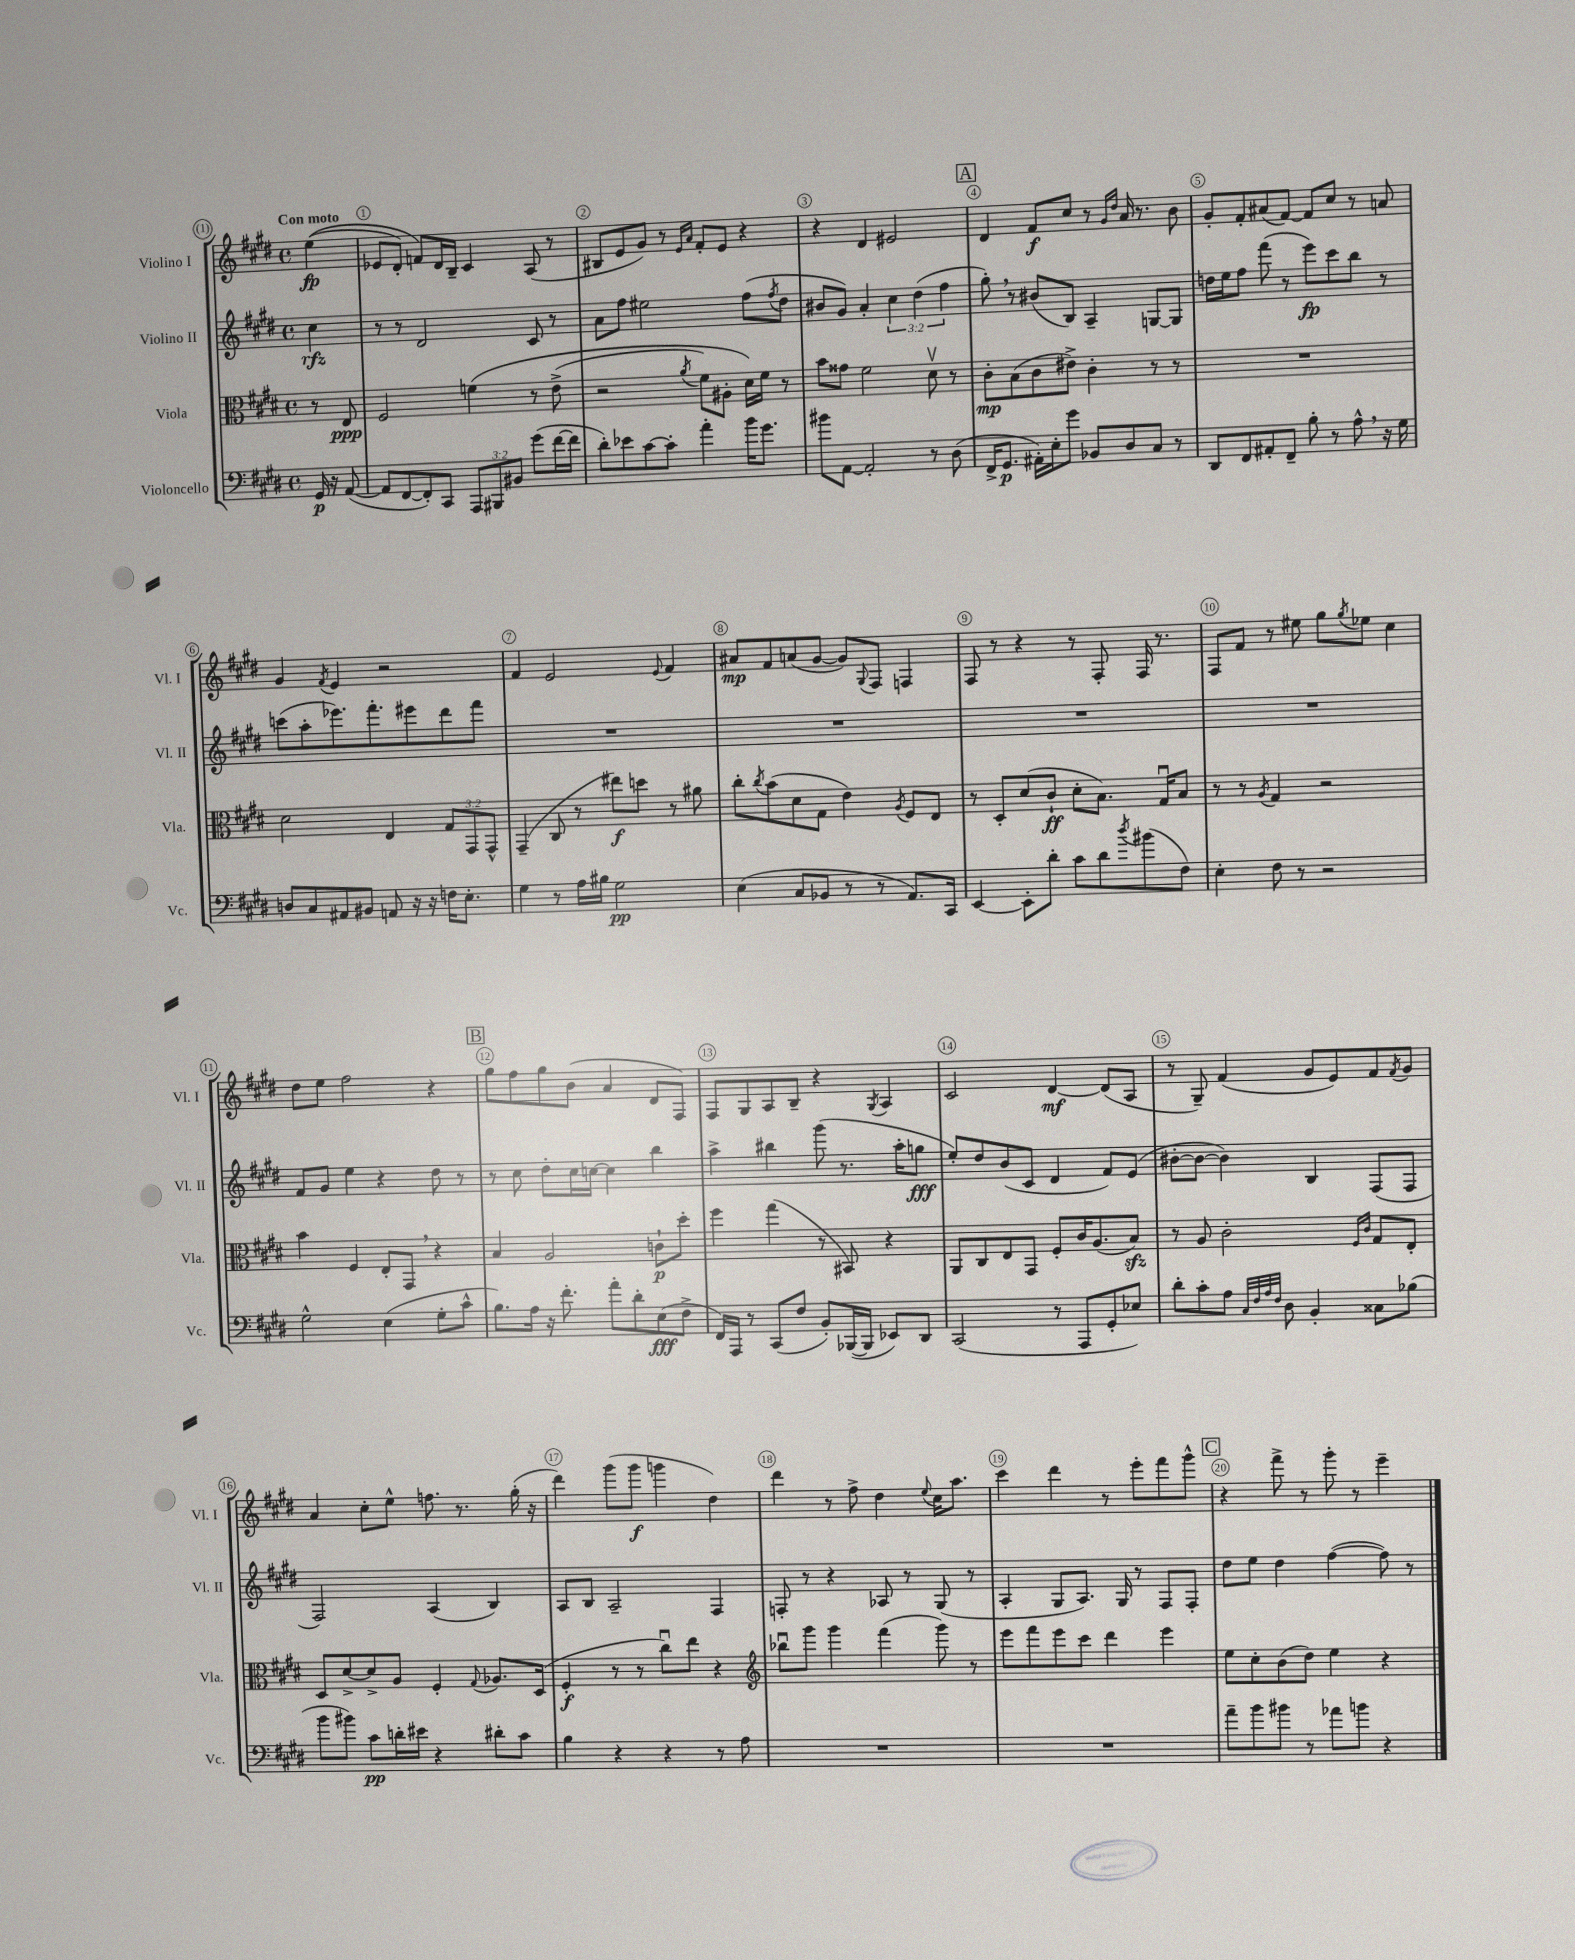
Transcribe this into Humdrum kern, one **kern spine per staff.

**kern	**kern	**kern	**kern
*staff4	*staff3	*staff2	*staff1
*clefF4	*clefC3	*clefG2	*clefG2
*k[f#c#g#d#]	*k[f#c#g#d#]	*k[f#c#g#d#]	*k[f#c#g#d#]
*M4/4	*M4/4	*M4/4	*M4/4
*met(c)	*met(c)	*met(c)	*met(c)
16GG#	8r	4cc#	&((4ee
16r	.	.	.
([8AA	8E	.	.
=	=	=	=
8AA]	2F#	8r	8e-
[8FF#	.	8r	8d#')
8FF#'])	.	2d#	8f&)
8CC#	.	.	16d#
.	.	.	16B~
12AAA	&(4f	.	4c#
12BBB#	.	.	.
12BB#	.	.	.
(8g#	8r	8c#	(8A
[16f#	(8e^	8r	8r
16f#]	.	.	.
=	=	=	=
8d#')	2r	8a	8B#
8e-	.	8ff#	8e
[8c#	.	2ee#	8g#)
8c#']	.	.	8r
.	.	.	16qqe
.	8qa	.	16qqa
4a'	8f#)	.	8f#'
.	8A#'	.	8e
16b	16d#&)	(8ff#	4r
8.g#	16f#	.	.
.	.	8qff#	.
.	8r	8dd#	.
=	=	=	=
8b#	8b	8b#	4r
[8AA	8g##	8g#)	.
2AA']	2f#	4a'	4d#
.	.	6cc#	2e#
.	.	(6dd#	.
8r	8d#v	.	.
.	.	6ff#	.
(8D#	8r	.	.
=	=	=	=
16FF#^	8c#'	8gg#')	4d#
8.GG#	.	.	.
.	(8B	8r	.
16AA#')	8c#	(8b#	8f#
16E'	.	.	.
8g#	8e#^)	8B)	8cc#
8BB-	4c#'	4A~	8r
.	.	.	16qqg#
.	.	.	16qqdd#
8D#	.	.	16a
.	.	.	8.r
8C#	8r	[8G	.
8r	8r	8G]	8b
=	=	=	=
8DD#	1r	16dd	8g#'
.	.	16ee	.
8FF#	.	8ff#	8f#'
8AA#'	.	(8fff#	(8a#
8FF#~	.	8r	[8f#)
8B'	.	8eee)	8f#]
8r	.	8ccc#	8cc#
8A^^	.	8bb	8r
16r	.	8r	8a
16G#	.	.	.
=	=	=	=
8D	2d#	(8ccc	4g#
8C#	.	8aa'	.
.	.	.	8qf#
8AA#	.	8.eee-)	4e
8BB#	.	.	.
.	.	8.fff#'	.
8AA	4E	.	2r
16r	.	8eee#	.
16r	.	.	.
16F	12G#	8ddd#	.
8.E'	.	.	.
.	12GG#	.	.
.	.	8fff#	.
.	12GG#^^	.	.
=	=	=	=
4G#	(4GG#~	1r	4f#
8r	8C#	.	2e
16A	8r	.	.
16B#	.	.	.
2G#	8ee#)	.	.
.	8dd	.	.
.	.	.	8qqe
.	8r	.	4f#
.	8a#	.	.
=	=	=	=
(4E	8cc#'	1r	8a#
.	8qcc#	.	.
.	(8b	.	8f#
8C#	8d#	.	(8a
8BB-	8G#	.	[8g#
8r	4e)	.	8g#])
.	.	.	8qqG#
8r	.	.	8F#
.	8qA	.	.
8.AA)	8F#	.	4F
.	8E	.	.
16CC#	.	.	.
=	=	=	=
[4EE	8r	1r	8F#
.	8D#'	.	8r
8EE']	(8d#	.	4r
8d#'	8c#`	.	.
8c#	8d#'	.	8r
8d#	8.B)	.	8F#'
8qdd#	.	.	.
(8b#	.	.	16F#
.	16G#u	.	8.r
8F#)	8B	.	.
=	=	=	=
4E'	8r	1r	8F#
.	8r	.	8f#
.	8qA	.	.
8F#	4G#	.	8r
8r	.	.	8ee#
2r	2r	.	8gg#
.	.	.	8qgg#
.	.	.	8ee-
.	.	.	4cc#
=	=	=	=
2G#^^	4b	8f#	8dd#
.	.	8g#	8ee
.	4F#	4ee	2ff#
(4E	8E'	4r	.
.	8GG#	.	.
8G#'	4r	8dd#	4r
8c#^^	.	8r	.
=	=	=	=
8.B)	4B	8r	8gg#
.	.	8cc#	8ff#
16A	.	.	.
16r	2A	8dd#'	8gg#
8.f#'	.	.	.
.	.	16cc#	(8b
.	.	[16cc	.
8a'	.	4cc]	4a
8d#'	.	.	.
(8E	8c`	4bb	8d#
8F#^	8dd#'	.	8F#)
=	=	=	=
16FF#)	4ff#	4aa^	8F#
16AAA	.	.	.
8r	.	.	8G#
(8CC#	(4gg#	4bb#	8A
8F#	.	.	8B~
8BB')	8r	(8ggg#	4r
([16BBB-	8BB#)	8.r	.
16BBB-]	.	.	.
.	.	.	8qG#
8EE-)	4r	.	4A
.	.	16aa'	.
8DD#	.	8gg	.
=	=	=	=
(2CC#	8AA	8ee')	2c#
.	8C#	8dd#	.
.	8E	(8b	.
.	8GG#	8c#	.
8r	8F#'	4d#	[4d#
8AAA	16c#	.	.
.	(8.A	.	.
8GG#'	.	8f#)	(8d#]
8E-)	8B)	(8e	8A
=	=	=	=
8d#'	8r	[8b#'	8r
8c#'	8A	8b#_	8G#~)
8A	2c#'	4b#])	(4f#
32qqC#	.	.	.
32qqF#	.	.	.
32qqA	.	.	.
32qqF#	.	.	.
8D#	.	.	.
4BB'	.	4B	8g#
.	.	.	8e)
.	16qqF#	.	.
.	16qqc#	.	.
8C##	8G#	(8F#	8f#
.	.	.	8qf#
(8B-	8E'	8F#	8g#
=	=	=	=
8b	8D#	2F#)	4a
8b#)	[8d#^	.	.
8c#	8d#^]	.	8cc#'
16d'	8A	.	8ee^^
16e#	.	.	.
4r	4F#'	(4A	8.ff
.	.	.	8.r
.	8qqG#	.	.
8d#'	8.A-	4B)	.
8c#	.	.	(16gg#'
.	(16D#	.	16r
=	=	=	=
4B	4F#'	8A	4ddd#)
.	.	8B	.
4r	8r	2A~	(8ggg#
.	8r	.	8ggg#
4r	8cc#u)	.	4ggg
.	8ee	.	.
8r	4r	4F#	4dd#)
8A	.	.	.
=	=	=	=
*	*clefG2	*	*
1r	8bb-u	8F'	4ddd#
.	8ggg#	8r	.
.	4ggg#	4r	8r
.	.	.	8ff#^
.	(4fff#	8A-	4dd#
.	.	8r	.
.	.	.	8qqee
.	8ggg#)	(8G#	16cc#
.	.	.	8.aa
.	8r	8r	.
=	=	=	=
1r	8eee	4A'	4ccc#
.	8fff#	.	.
.	8eee	8G#	4ddd#
.	8ccc#	8.A)	.
.	4ddd#	.	8r
.	.	16G#	.
.	.	8r	8eee'
.	4eee	8F#	8fff#
.	.	8F#'	8ggg#^^
=	=	=	=
8a~	8ee	8dd#	4r
8b	8cc#'	8ee	.
8b#	(8b	4dd#	8fff#^
8r	8dd#)	.	8r
8a-	4ee	([4ff#	8ggg#'
8b	.	.	8r
4r	4r	8ff#])	4eee~
.	.	8r	.
==	==	==	==
*-	*-	*-	*-
